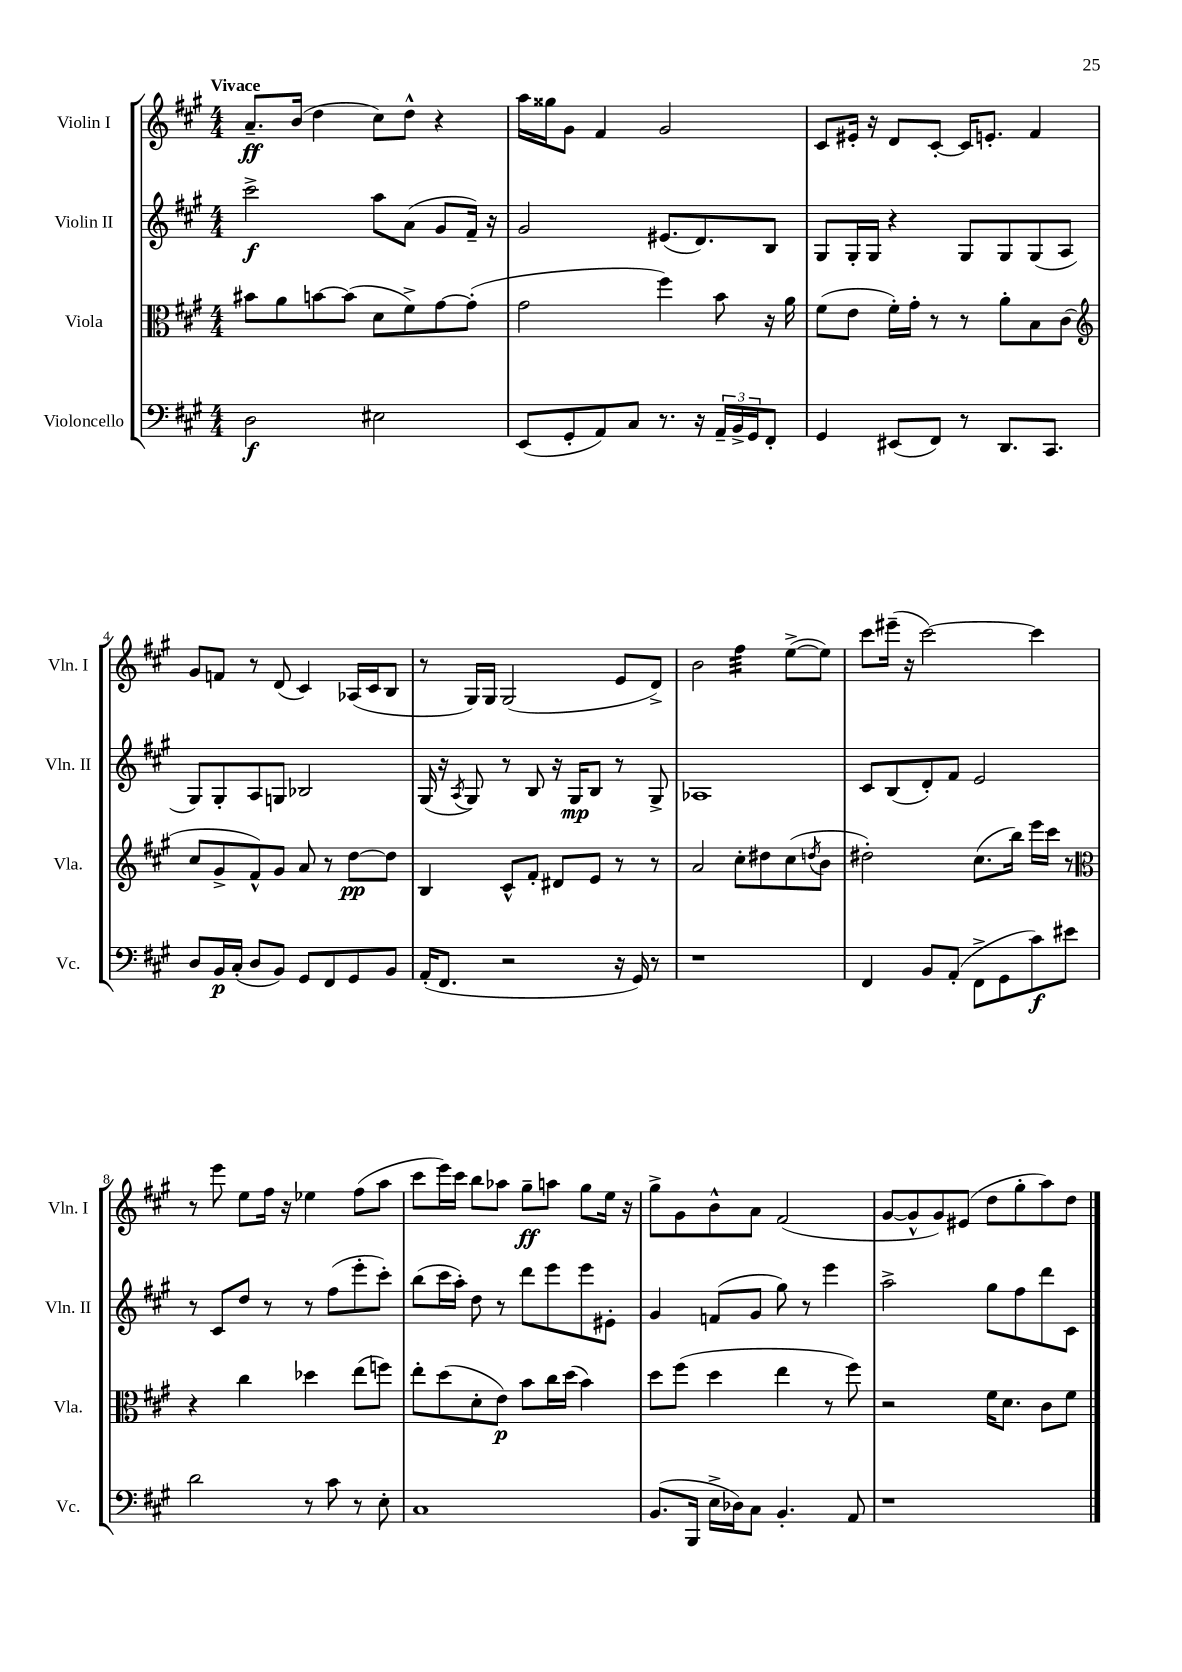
<<
\new StaffGroup <<
\new Staff = "s0" \with { instrumentName = "Violin I" shortInstrumentName = "Vln. I" } {
    \clef treble \key a \major \numericTimeSignature \time 4/4 \tempo "Vivace"
    a'8.--\ff b'16( d''4 cis''8) d''8-^ r4 |
    a''16 gisis''16 gis'8 fis'4 gis'2 |
    cis'8 eis'16-. r16 d'8 cis'8~-. cis'16 e'8.-. fis'4 |
    gis'8 f'8 r8 d'8( cis'4) aes16( cis'16 b8 |
    r8 gis16) gis16 gis2( e'8 d'8->) |
    b'2 fis''4:32 e''8~->( e''8) |
    cis'''8 eis'''16--( r16 cis'''2~) cis'''4 |
    r8 e'''8 e''8 fis''16 r16 ees''4 fis''8( a''8 |
    cis'''8 e'''16) cis'''16 b''8 aes''8 gis''8--\ff a''8 gis''8 e''16 r16 |
    gis''8-> gis'8 b'8-^ a'8 fis'2( |
    gis'8~ gis'8-^ gis'8) eis'8( d''8 gis''8-. a''8) d''8 \bar "|." |
}
\new Staff = "s1" \with { instrumentName = "Violin II" shortInstrumentName = "Vln. II" } {
    \clef treble \key a \major \numericTimeSignature \time 4/4
    cis'''2->\f a''8 a'8( gis'8 fis'16--) r16 |
    gis'2 eis'8.( d'8.) b8 |
    gis8 gis16-. gis16 r4 gis8 gis8 gis8( a8 |
    gis8) gis8-. a8 g8 bes2 |
    gis16( r16 \acciaccatura { a8 } gis8) r8 b8 r16 gis16\mp b8 r8 gis8-> |
    aes1 |
    cis'8 b8( d'8-.) fis'8 e'2 |
    r8 cis'8 d''8 r8 r8 fis''8( e'''8-. cis'''8-.) |
    b''8( cis'''16 a''16-.) d''8 r8 d'''8 e'''8 e'''8 eis'8-. |
    gis'4 f'8( gis'8 gis''8) r8 e'''4 |
    a''2-> gis''8 fis''8 d'''8 cis'8 \bar "|." |
}
\new Staff = "s2" \with { instrumentName = "Viola" shortInstrumentName = "Vla." } {
    \clef alto \key a \major \numericTimeSignature \time 4/4
    bis'8 a'8 b'8~ b'8( d'8 fis'8->) gis'8~ gis'8-.( |
    gis'2 fis''4) b'8 r16 a'16 |
    fis'8( e'8 fis'16-.) gis'16-. r8 r8 a'8-. b8 cis'8( |
    \clef treble cis''8 gis'8-> fis'8-^) gis'8 a'8 r8 d''8~\pp d''8 |
    b4 cis'8-^ fis'8-. dis'8 e'8 r8 r8 |
    a'2 cis''8-. dis''8 cis''8( \acciaccatura { d''8 } b'8 |
    dis''2-.) cis''8.( b''16) e'''16 cis'''16 r8 |
    \clef alto r4 cis''4 des''4 e''8( f''8) |
    e''8-. d''8( d'8-. e'8\p) b'8 cis''16 d''16( b'4) |
    d''8 fis''8( d''4 e''4 r8 fis''8) |
    r2 fis'16 d'8. cis'8 fis'8 \bar "|." |
}
\new Staff = "s3" \with { instrumentName = "Violoncello" shortInstrumentName = "Vc." } {
    \clef bass \key a \major \numericTimeSignature \time 4/4
    d2\f eis2 |
    e,8( gis,8-. a,8) cis8 r8. r16 \tuplet 3/2 { a,16-- b,16-> gis,16 } fis,8-. |
    gis,4 eis,8( fis,8) r8 d,8. cis,8. |
    d8 b,16\p cis16-.( d8 b,8) gis,8 fis,8 gis,8 b,8 |
    a,16-.( fis,8. r2 r16 gis,16) r8 |
    r1 |
    fis,4 b,8 a,8-.( fis,8-> gis,8 cis'8\f) eis'8 |
    d'2 r8 cis'8 r8 e8-. |
    cis1 |
    b,8.( b,,16 e16-> des16) cis8 b,4.-. a,8 |
    r1 \bar "|." |
}
>>
>>
